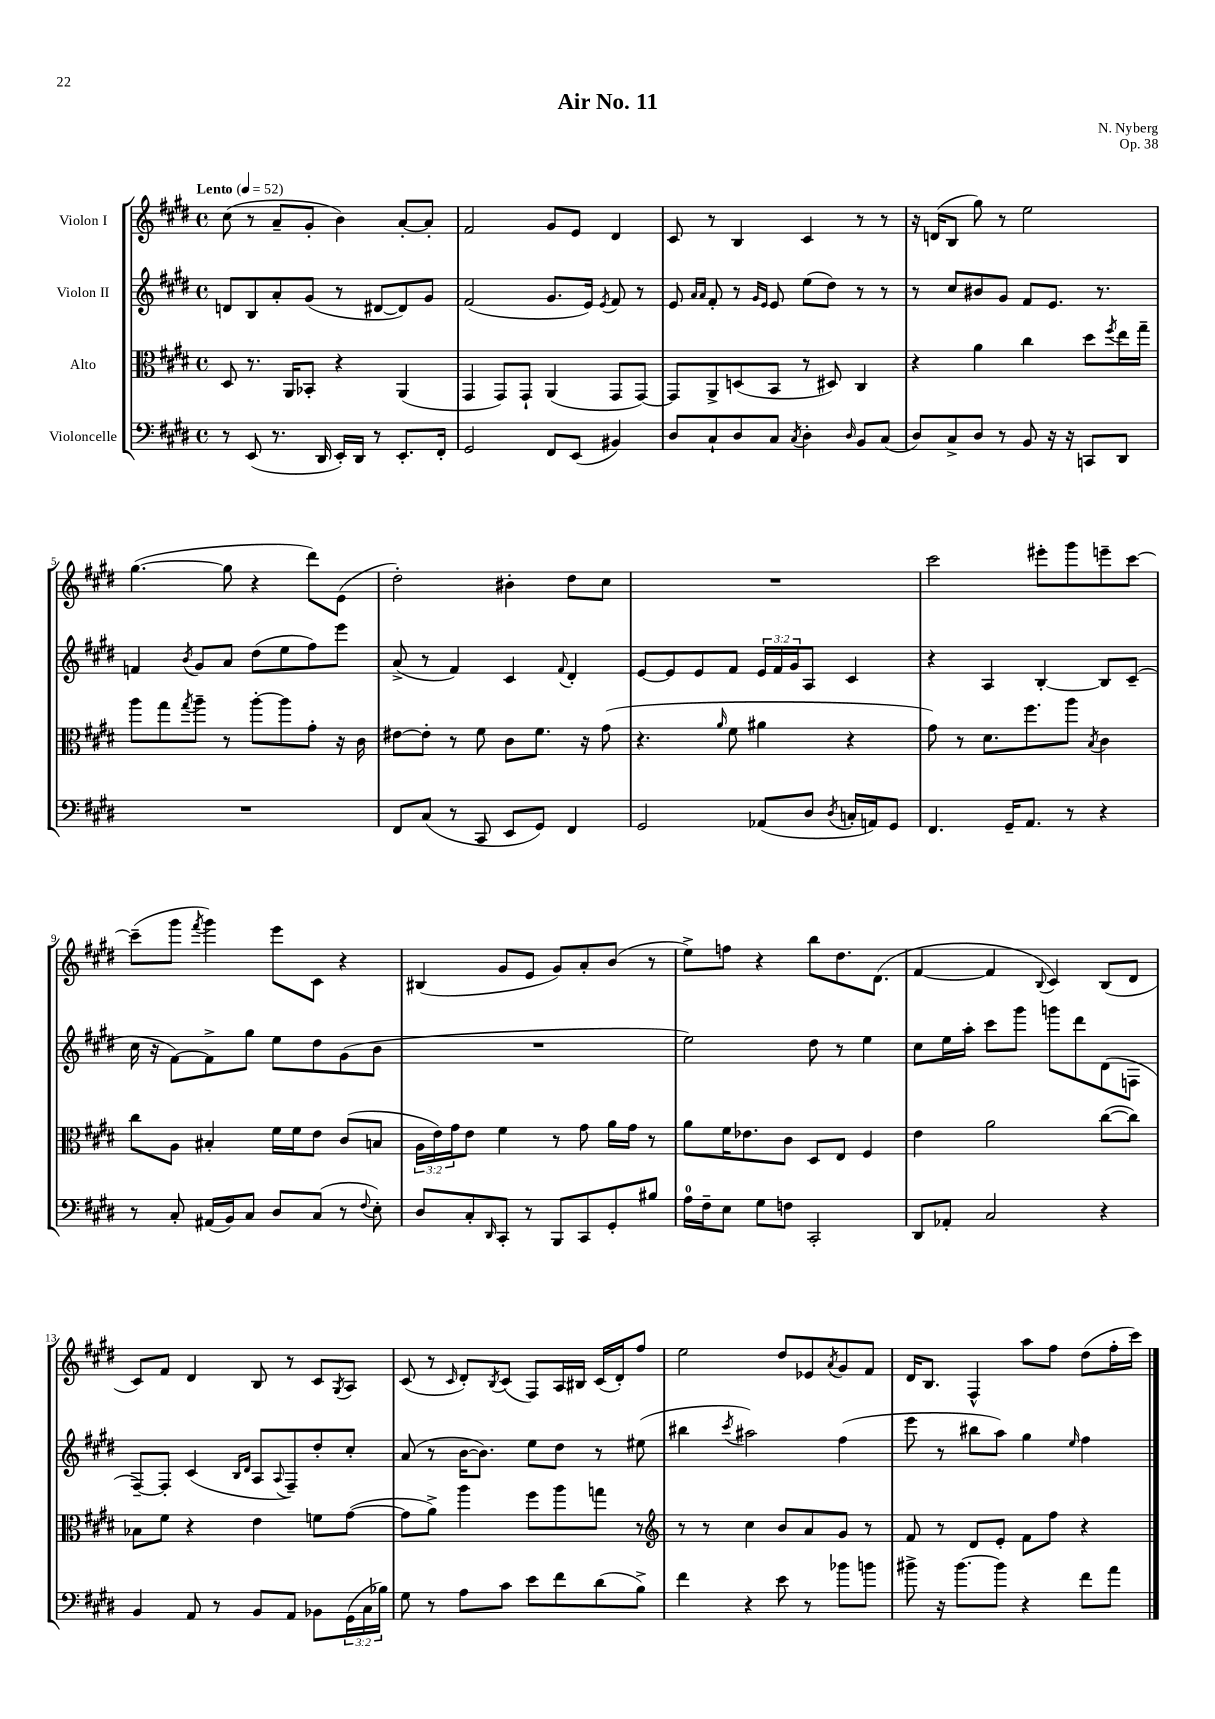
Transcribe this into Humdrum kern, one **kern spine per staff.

**kern	**kern	**kern	**kern
*staff4	*staff3	*staff2	*staff1
*clefF4	*clefC3	*clefG2	*clefG2
*k[f#c#g#d#]	*k[f#c#g#d#]	*k[f#c#g#d#]	*k[f#c#g#d#]
*M4/4	*M4/4	*M4/4	*M4/4
*met(c)	*met(c)	*met(c)	*met(c)
*MM52	*MM52	*MM52	*MM52
8r	8D#/	8d/L	(8cc#\
(8EE/	8.r	8B/	8r
8.r	.	8a'/	8a~/L
.	16AA/LK	.	.
.	8BB-'/J	(8g#/J	8g#'/J
16DD#/	.	.	.
16EE'/LL)	4r	8r	4b\)
16DD#/JJ	.	.	.
8r	.	[8d#/L	.
8.EE'/L	(4AA/	8d#/])	[8a'/L
.	.	8g#/J	8a'/]J
16FF#'/Jk	.	.	.
=	=	=	=
2GG#/	4GG#/	(2f#/	2f#/
.	8GG#/L)	.	.
.	8GG#`/J	.	.
8FF#/L	(4AA/	8.g#/L	8g#/L
(8EE/J	.	.	8e/J
.	.	16e/Jk)	.
.	.	8qe/	.
4BB#/)	8GG#/L	8f#/	4d#/
.	[8GG#/J)	8r	.
=	=	=	=
8D#/L	8GG#/]L	8e/	8c#/
.	.	16qqa/LL	.
.	.	16qqa/JJ	.
8C#`/	8AA^/	8f#'/	8r
8D#/	(8D/	8r	4B/
.	.	16qqg#/LL	.
.	.	16qqe/JJ	.
8C#/J	8BB/J	8e/	.
8qC#/	.	.	.
4D#'\	8r	(8ee\L	4c#/
.	8D#/)	8dd#\J)	.
16qqD#/	.	.	.
8BB/L	4C#/	8r	8r
(8C#/J	.	8r	8r
=	=	=	=
8D#/L)	4r	8r	16r
.	.	.	(16d/LK
8C#^/	.	8cc#/L	8B/J
8D#/J	4a\	8b#/	8gg#\)
8r	.	8g#/J	8r
8BB/	4cc#\	8f#/L	2ee\
16r	.	8.e/J	.
16r	.	.	.
8CC/L	8dd#\L	.	.
.	.	8.r	.
.	8qff#/	.	.
8DD#/J	16ee\L	.	.
.	16gg#~\JJ	.	.
=	=	=	=
1r	8aa\L	4f/	([4.gg#\
.	8gg#\	.	.
.	8qgg#/	8qb/	.
.	8aa~\J	8g#/L	.
.	8r	8a/J	8gg#\]
.	[8aa'\L	(8dd#\L	4r
.	8aa\]	8ee\	.
.	8g#'\J	8ff#\)	8ddd#\L)
.	16r	8eee\J	(8e\J
.	16c#\	.	.
=	=	=	=
8FF#/L	[8e#\L	(8a^/	2dd#'\)
(8C#/J	8e#'\]J	8r	.
8r	8r	4f#/)	.
8CC#/	8f#\	.	.
8EE/L	8c#\L	4c#/	4b#'\
8GG#/J)	8.f#\J	.	.
.	.	8qqf#/	.
4FF#/	.	4d#'/	8dd#\L
.	16r	.	.
.	(8g#\	.	8cc#\J
=	=	=	=
2GG#/	4.r	[8e/L	1r
.	.	8e/]	.
.	.	8e/	.
.	16qqa/	.	.
.	8f#\	8f#/J	.
(8AA-/L	4a#\	24e/LL	.
.	.	24f#/	.
.	.	24g#/J	.
8D#/J	.	8A/J	.
8qD#/	.	.	.
16C'/LL	4r	4c#/	.
16AA/J)	.	.	.
8GG#/J	.	.	.
=	=	=	=
4.FF#/	8g#\)	4r	2ccc#\
.	8r	.	.
.	8.d#\L	4A/	.
16GG#~/LK	.	.	.
8.AA/J	8.ff#\	.	.
.	.	[4B'/	8eee#'\L
8r	8aa\J	.	8ggg#\
.	8qB/	.	.
4r	4c#\	8B/]L	8eee~\
.	.	(8c#~/J	[8ccc#\J
=	=	=	=
8r	8cc#\L	16cc#\	(8ccc#~\]L
.	.	16r	.
8C#'/	8A\J	[8f#\L)	8ggg#\J
.	.	.	8qfff#/
(16AA#/LL	4B#'/	8f#^\]	4ggg#\)
16BB/J)	.	.	.
8C#/J	.	8gg#\J	.
8D#/L	16f#\LL	8ee\L	8eee\L
.	16f#\J	.	.
(8C#/J	8e\J	8dd#\	8c#\J
8r	(8c#/L	(8g#\	4r
8qqF#/	.	.	.
8E'\)	8B/J	8b\J	.
=	=	=	=
8D#/L	24A\LL	1r	(4B#/
.	24e\)	.	.
.	24g#\J	.	.
8C#'/	8e\J	.	.
16qqDD#/	.	.	.
8CC#'/J	4f#\	.	8g#/L
8r	.	.	8e/J
8BBB/L	8r	.	8g#/L)
8CC#/	8g#\	.	8a'/
8GG#'/	16a\LL	.	(8b/J
.	16g#\JJ	.	.
8B#/J	8r	.	8r
=	=	=	=
16A\LL	8a\L	2ee\)	8ee^\L)
16F#~\J	.	.	.
8E\J	16f#\K	.	8ff\J
.	8.e-\	.	.
8G#\L	.	.	4r
8F\J	8c#\J	.	.
2CC#'/	8D#/L	8dd#\	8bb\L
.	8E/J	8r	8.dd#\
.	4F#/	4ee\	.
.	.	.	(8.d#\J
=	=	=	=
8DD#/L	4e\	8cc#\L	[4f#/
8AA-'/J	.	16ee\L	.
.	.	16aa'\JJ	.
2C#/	2a\	8ccc#\L	4f#/]
.	.	8ggg#\J	.
.	.	.	8qqB/
.	.	8ggg\L	4c#/)
.	.	8ddd#\	.
4r	([8cc#\L	(8d#\	(8B/L
.	8cc#\]J)	8F\J	8d#/J
=	=	=	=
4BB/	8B-\L	[8F#~/L)	8c#/L)
.	8f#\J	8F#'/]J	8f#/J
8AA/	4r	(4c#/	4d#/
8r	.	.	.
.	.	16qqB/LL	.
.	.	16qqd#/JJ	.
8BB/L	4e\	8A/L	8B/
.	.	8qqA/	.
8AA/J	.	8F#~/)	8r
8BB-\L	8f\L	8dd#'/	8c#/L
.	.	.	8qG#/
(24GG#\L	([8g#\J	8cc#'/J	8A/J
24C#\	.	.	.
24B-\JJ)	.	.	.
=	=	=	=
8G#\	8g#\]L	(8a/	(8c#/
8r	8a^\J)	8r	8r
.	.	.	16qqc#/
8A\L	4aa\	[16b\LK	8d#'/L)
.	.	8.b\]J)	.
.	.	.	8qB/
8c#\J	.	.	(8c#/J
8e\L	8ff#\L	8ee\L	8F#/L)
8f#\	8aa\	8dd#\J	16A/L
.	.	.	16B#/JJ
(8d#\	8gg\J	8r	(16c#/LL
.	.	.	16d#'/J)
8B^\J)	8r	(8ee#\	8ff#/J
=	=	=	=
*	*clefG2	*	*
4f#\	8r	4bb#\	2ee\
.	8r	.	.
.	.	8qccc#/	.
4r	4cc#\	2aa#\)	.
8e\	8b/L	.	8dd#/L
8r	8a/	.	8e-/
.	.	.	8qa/
8b-\L	8g#/J	(4ff#\	8g#/
8b\J	8r	.	8f#/J
=	=	=	=
8b#^\	8f#/	8eee\	16d#/LK
.	.	.	8.B/J
16r	8r	8r	.
[8.b#\L	.	.	.
.	8d#/L	8bb#\L	4F#^^/
8b#\]J	8e'/J	8aa\J)	.
4r	8f#\L	4gg#\	8aa\L
.	8ff#\J	.	8ff#\J
.	.	16qqee/	.
8f#\L	4r	4ff#\	(8dd#\L
8a\J	.	.	16ff#'\L
.	.	.	16ccc#\JJ)
==	==	==	==
*-	*-	*-	*-
